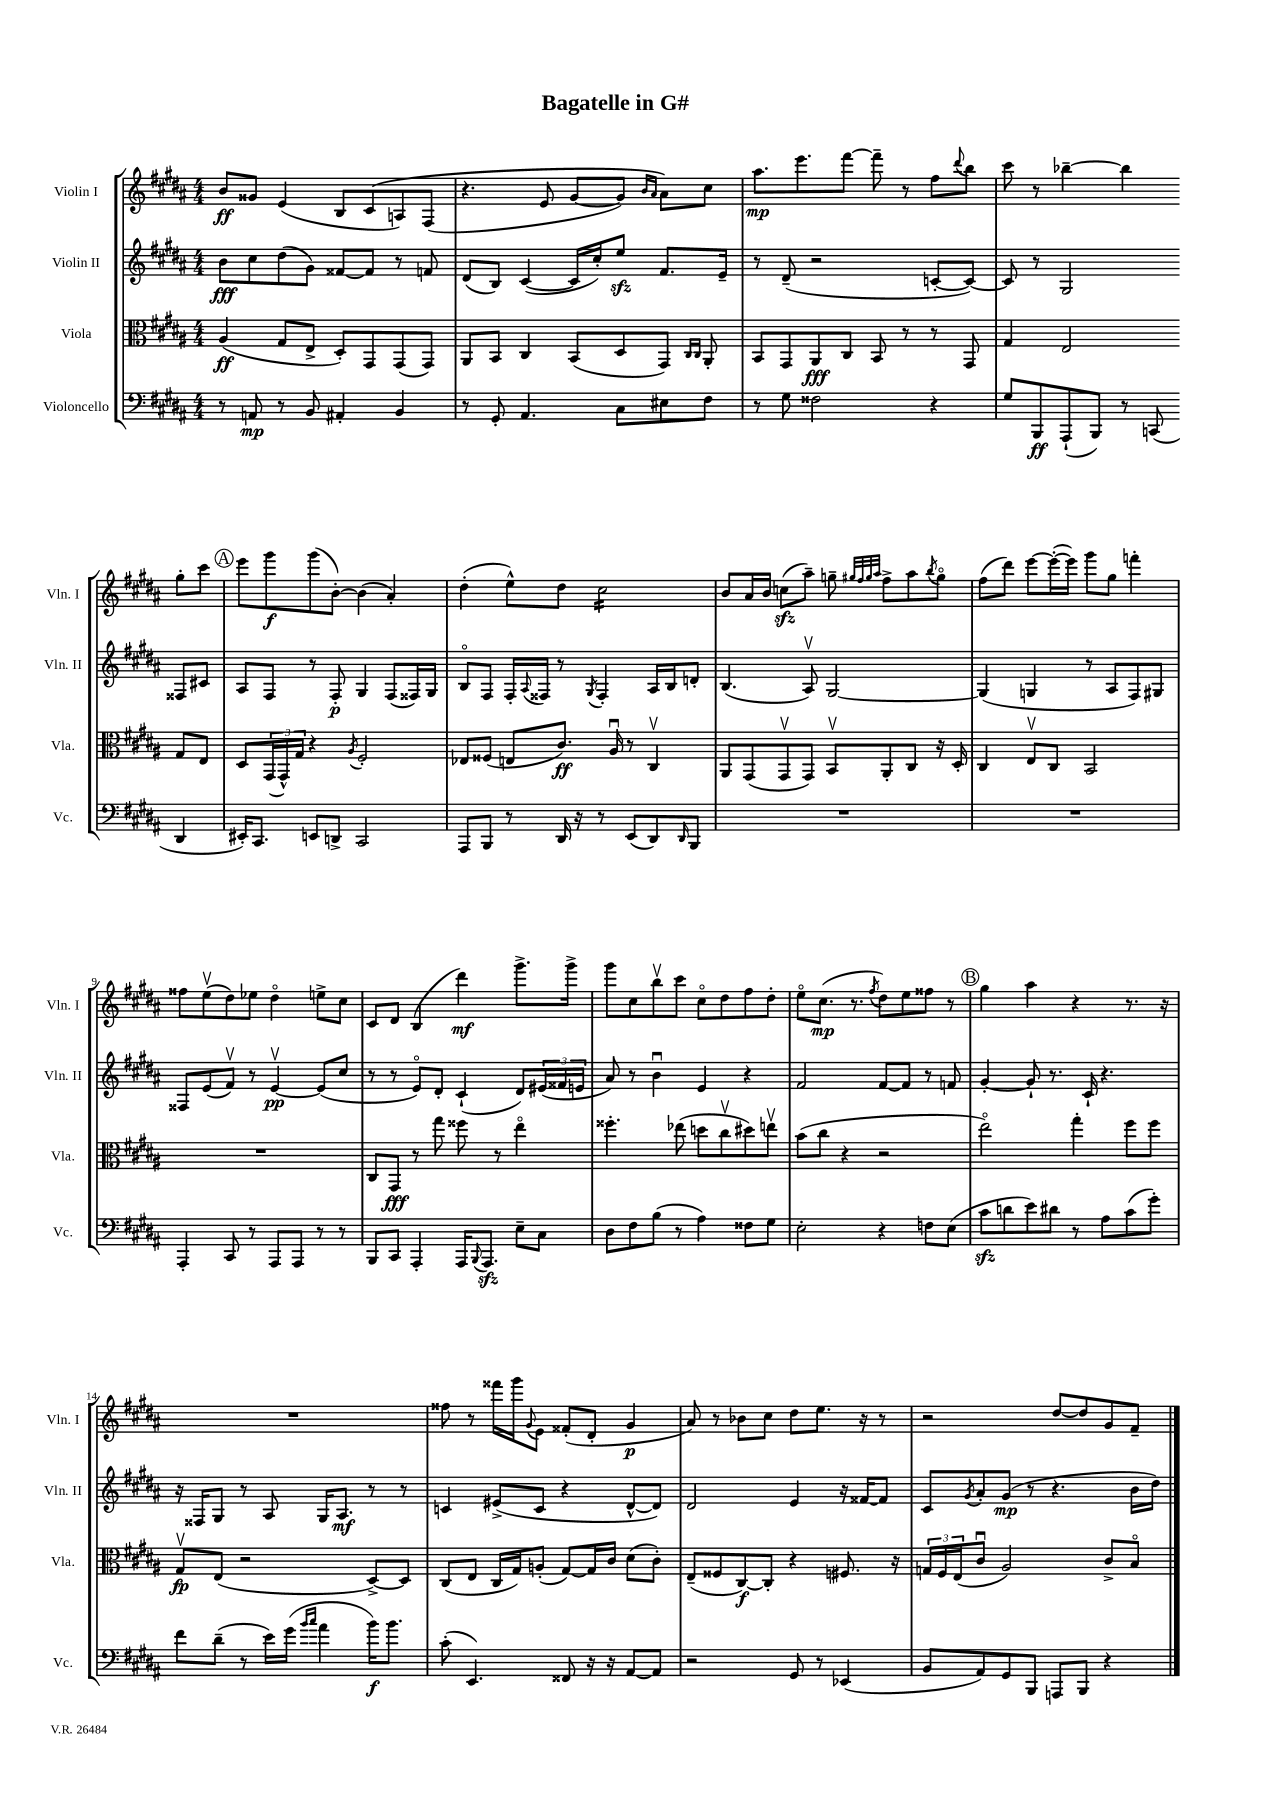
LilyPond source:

\header { title = "Bagatelle in G#" }
<<
\new StaffGroup <<
\new Staff = "s0" \with { instrumentName = "Violin I" shortInstrumentName = "Vln. I" } {
    \clef treble \key b \major \numericTimeSignature \time 4/4
    b'8\ff gisis'8 e'4( b8 cis'8\( a8) fis8( |
    r4. e'8 gis'8~ gis'8) \grace { b'16 ais'16 } ais'8\) cis''8 |
    ais''8.\mp e'''8. fis'''8~ fis'''8-- r8 fis''8 \appoggiatura { dis'''8 } b''8 |
    cis'''8 r8 bes''4~-- bes''4 gis''8-. cis'''8 |
    \mark \markup { \circle "A" } e'''8 gis'''8\f gis'''8( b'8~-.) b'4( ais'4-.) |
    dis''4-.( e''8-^) dis''8 cis''2:16 |
    b'8 ais'16 b'16 c''8\sfz( ais''8--) g''8-- \grace { gis''32 fis''32 gis''32 ais''32 } fis''8-> ais''8 \acciaccatura { b''8 } gis''8\flageolet |
    fis''8( dis'''8) e'''8~ e'''16~-.( e'''16) gis'''8 gis''8 f'''4-. |
    fisis''8 e''8\upbow( dis''8) ees''8 dis''4\flageolet e''8-> cis''8 |
    cis'8 dis'8 b4( dis'''4\mf) gis'''8.-> gis'''16-> |
    gis'''8 cis''8 b''8\upbow cis'''8 cis''8\flageolet dis''8 fis''8 dis''8-. |
    e''8\flageolet cis''8.\mp( r8. \acciaccatura { fis''8 } dis''8) e''8 fisis''8 r8 |
    \mark \markup { \circle "B" } gis''4 ais''4 r4 r8. r16 |
    R1 |
    fisis''8 r8 fisis'''16 gis'''16 \appoggiatura { gis'8 } e'8 fisis'8-.( dis'8-. gis'4\p |
    ais'8) r8 bes'8 cis''8 dis''8 e''8. r16 r8 |
    r2 dis''8~ dis''8 gis'8 fis'8-- \bar "|." |
}
\new Staff = "s1" \with { instrumentName = "Violin II" shortInstrumentName = "Vln. II" } {
    \clef treble \key b \major \numericTimeSignature \time 4/4
    b'8\fff cis''8 dis''8( gis'8) fisis'8~ fisis'8 r8 f'8 |
    dis'8( b8) cis'4~( cis'16 cis''16-.) e''8\sfz fis'8. e'16-- |
    r8 dis'8--( r2 c'8~-. c'8~) |
    c'8 r8 gis2 fisis8 cis'8 |
    \mark \markup { \circle "A" } ais8 fis8 r8 fis8-.\p gis4 fis8( fisis16) gis16 |
    b8\flageolet fis8 fis16-. \appoggiatura { ais8 } fisis16 r8 \acciaccatura { gis8 } fisis4-. ais16 b16 d'8-. |
    b4.( ais8\upbow) gis2~ |
    gis4( g4 r8 ais8 fis8) gis8 |
    fisis8 e'8( fis'8\upbow) r8 e'4~\upbow\pp e'8( cis''8 |
    r8 r8 e'8\flageolet) dis'8-. cis'4-!( dis'8) \tuplet 3/2 { eis'16( fisis'16 e'16 } |
    ais'8) r8 b'4\downbow e'4 r4 |
    fis'2 fis'8~ fis'8 r8 f'8 |
    \mark \markup { \circle "B" } gis'4~-. gis'8-! r8. cis'16-! r4. |
    r16 fisis16 gis8 r8 ais8 gis16 ais8.\mf r8 r8 |
    c'4 eis'8->( c'8 r4 dis'8~-^ dis'8) |
    dis'2 e'4 r16 fisis'16~ fisis'8 |
    cis'8 \acciaccatura { gis'8 } ais'8-. gis'8\mp( r8 r4. b'16 dis''16) \bar "|." |
}
\new Staff = "s2" \with { instrumentName = "Viola" shortInstrumentName = "Vla." } {
    \clef alto \key b \major \numericTimeSignature \time 4/4
    ais4\ff( gis8 e8-> dis8-.) gis,8 gis,8( gis,8) |
    ais,8 b,8 cis4 b,8( dis8 gis,8) \grace { cis16 cis16 } ais,8-. |
    b,8 gis,8 ais,8\fff cis8 b,8 r8 r8 gis,8 |
    gis4 e2 gis8 e8 |
    \mark \markup { \circle "A" } dis8 \tuplet 3/2 { gis,16( gis,16-^) gis16 } r4 \acciaccatura { ais8 } fis2-. |
    ees8 fisis8( e8 cis'8.\ff) ais16\downbow r8 cis4\upbow |
    ais,8 gis,8( gis,8\upbow gis,8) b,8\upbow ais,8-. cis8 r16 dis16-. |
    cis4 e8\upbow cis8 b,2 |
    R1 |
    cis8 gis,8\fff r8 gis''8 fisis''8 r8 e''4\flageolet |
    fisis''4.-. ees''8( d''8 cis''8\upbow dis''8) e''8\upbow |
    b'8( cis''8 r4 r2 |
    \mark \markup { \circle "B" } e''2\flageolet) gis''4-. fis''8 fis''8 |
    gis8\upbow\fp e8( r2 dis8~->) dis8 |
    cis8( e8 cis16 gis16) a8-.( gis8~) gis16 cis'16 dis'8( cis'8-.) |
    e8--( fisis8 cis8~\f) cis8-. r4 fis8. r16 |
    \tuplet 3/2 { g16 fis16 e16( } cis'8\downbow ais2) cis'8-> b8\flageolet \bar "|." |
}
\new Staff = "s3" \with { instrumentName = "Violoncello" shortInstrumentName = "Vc." } {
    \clef bass \key b \major \numericTimeSignature \time 4/4
    r8 a,8\mp r8 b,8 ais,4-. b,4 |
    r8 gis,8-. ais,4. cis8 eis8 fis8 |
    r8 gis8 fisis2 r4 |
    gis8 b,,8\ff ais,,8-!( b,,8) r8 c,8( dis,4 |
    \mark \markup { \circle "A" } eis,16-.) cis,8. e,8 d,8-> cis,2 |
    ais,,8 b,,8 r8 dis,16 r16 r8 e,8( dis,8) \grace { dis,16 } b,,8 |
    R1 |
    R1 |
    ais,,4-. cis,8 r8 ais,,8 ais,,8 r8 r8 |
    b,,8 cis,8 ais,,4-. ais,,16 \appoggiatura { b,,8 } ais,,8.\sfz e8-- cis8 |
    dis8 fis8 b8( r8 ais4) fisis8 gis8 |
    e2-. r4 f8 e8( |
    \mark \markup { \circle "B" } cis'8\sfz d'8 e'8) dis'8 r8 ais8 cis'8( gis'8-.) |
    fis'8 dis'8--( r8 e'16) gis'16( \grace { b'16 cis''16 } ais'4 b'16\f) b'8. |
    cis'8-.( e,4.) fisis,8 r16 r16 ais,8~ ais,8 |
    r2 gis,8 r8 ees,4( |
    b,8 ais,8) gis,8 b,,8 a,,8 b,,8 r4 \bar "|." |
}
>>
>>
